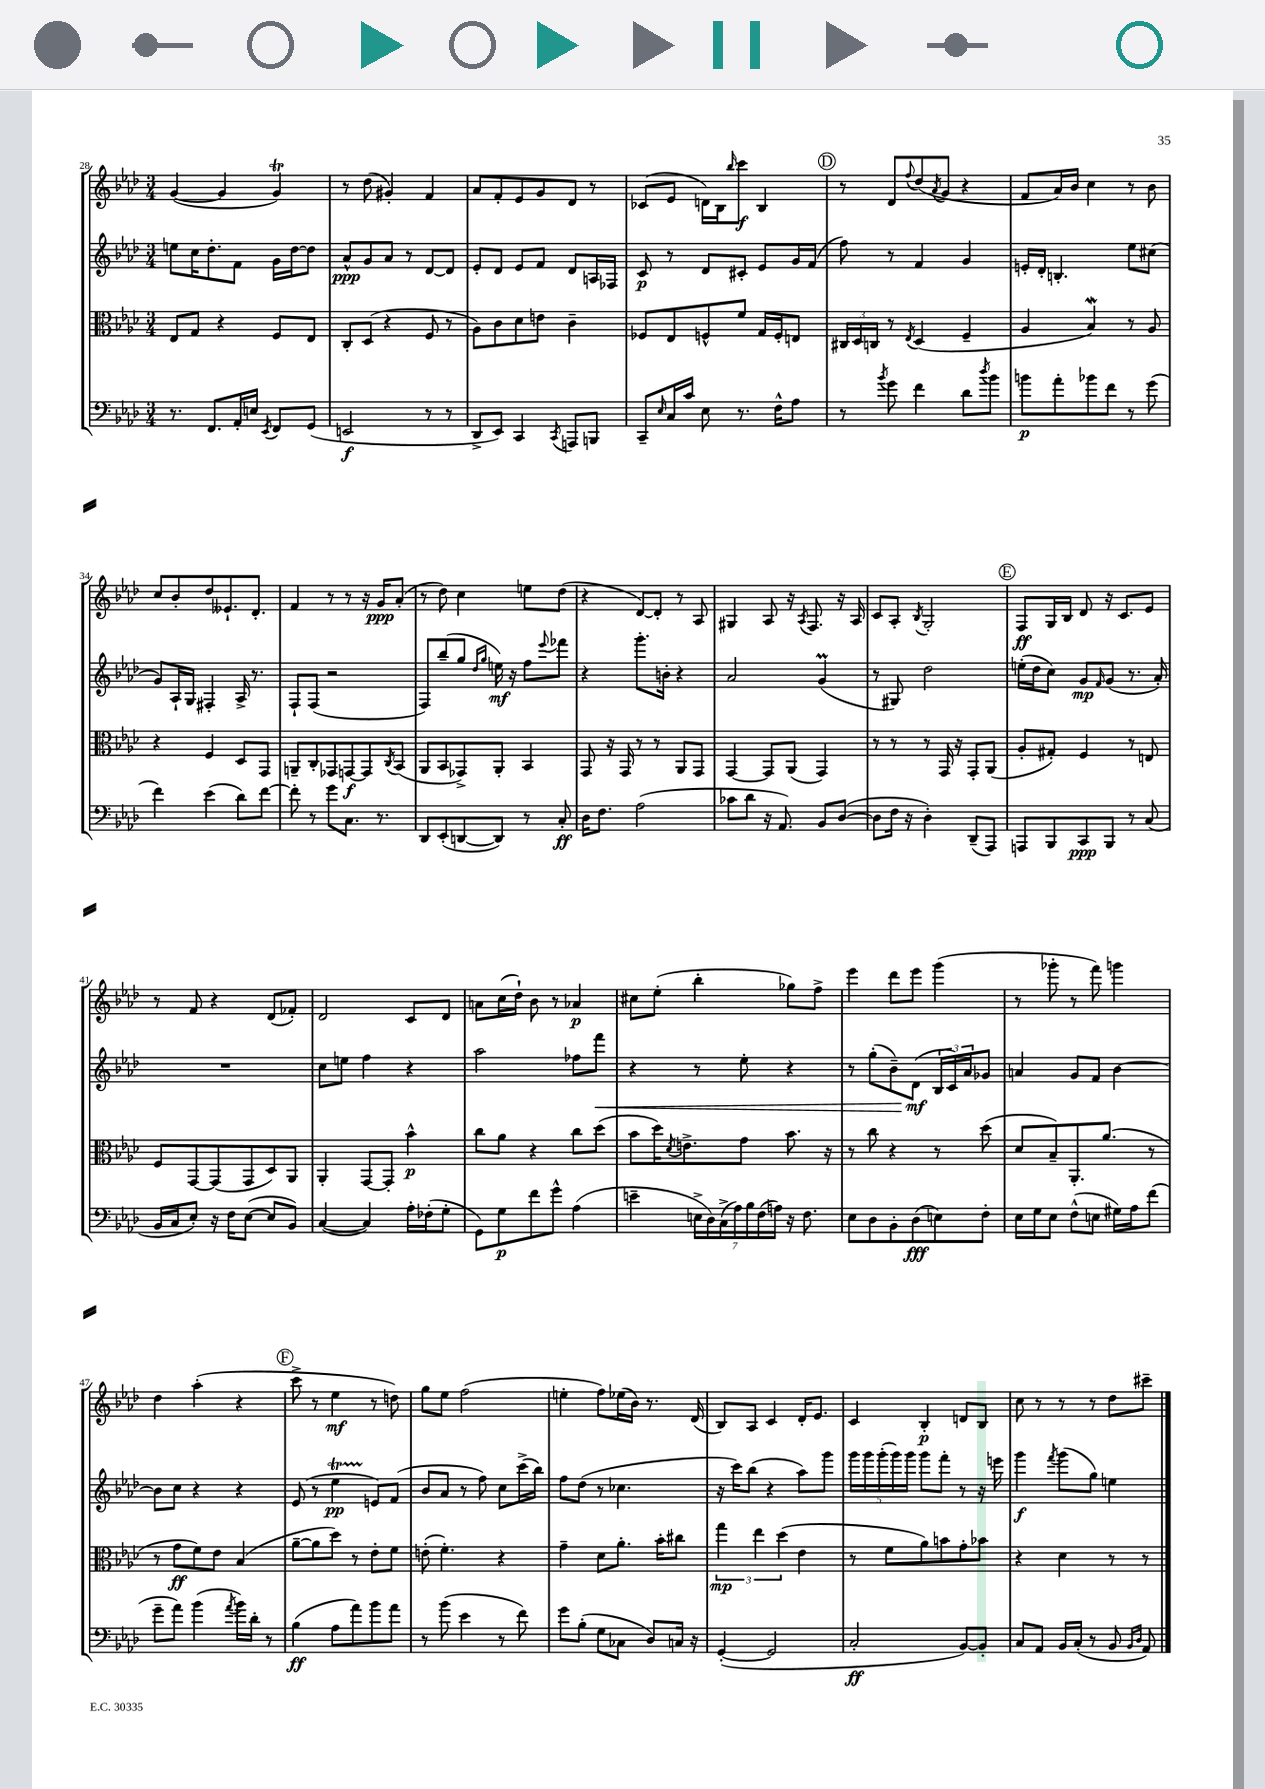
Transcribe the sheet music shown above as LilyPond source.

<<
\new StaffGroup <<
\new Staff = "s0" {
    \clef treble \key aes \major \numericTimeSignature \time 3/4
    g'4~( g'4 g'4\trill) |
    r8 des''8( gis'4-.) f'4 |
    aes'8 f'8-. ees'8 g'8 des'8 r8 |
    ces'8( ees'8 d'16) bes16 \grace { bes''16 } c'''8\f bes4 |
    \mark \markup { \circle "D" } r8 des'8 \appoggiatura { f''8 } des''8( \acciaccatura { aes'8 } g'8 r4 |
    f'8 aes'16) bes'16 c''4 r8 bes'8 |
    c''8 bes'8-. des''8 eeses'8.-! des'8.-. |
    f'4 r8 r8 r16 g'16\ppp aes'8-.( |
    r8 des''8) c''4 e''8 des''8( |
    r4 des'8~) des'8-. r8 aes8 |
    gis4 aes8 r16 \acciaccatura { aes8 } f8. r16 aes16 |
    c'8 aes8-. \acciaccatura { bes8 } g2-. |
    \mark \markup { \circle "E" } f8\ff g16 bes16 des'8 r16 c'8. ees'8 |
    r8 f'8 r4 des'8( fes'8-.) |
    des'2 c'8 des'8 |
    a'8 c''16( des''16-!) bes'8 r8 aes'4\p |
    cis''8 ees''8-.( bes''4-. ges''8) f''8-> |
    ees'''4 des'''8 ees'''8 g'''4( |
    r8 ges'''8-. r8 f'''8) g'''4 |
    des''4 aes''4-.( r4 |
    \mark \markup { \circle "F" } c'''8-> r8 ees''4\mf r8 d''8) |
    g''8 ees''8 f''2( |
    e''4-. f''8) ees''16( bes'16) r8. des'16( |
    bes8) aes8 c'4 des'16-. ees'8. |
    c'4 bes4-.\p d'8 bes8 |
    c''8 r8 r8 r8 des''8 cis'''8-- \bar "|." |
}
\new Staff = "s1" {
    \clef treble \key aes \major \numericTimeSignature \time 3/4
    e''8 c''16 des''8.-. f'8 g'16 des''16~ des''8 |
    aes'8-^\ppp g'8 aes'8 r8 des'8~ des'8 |
    ees'8-. des'8 ees'8 f'8 des'8 a16 fes16 |
    c'8\p r8 des'8 cis'8-. ees'8 g'16 f'16( |
    \mark \markup { \circle "D" } f''8) r8 f'4 g'4 |
    e'16-. des'16-. b4.-. ees''8 cis''8( |
    g'8) aes16-! g16 fis4-. aes16-> r8. |
    f8-! f8( r2 |
    f8) bes''8--( g''8 \grace { des''16 g''16 } e''16\mf) r16 f''8 \appoggiatura { ees'''8 } fes'''8 |
    r4 g'''8.-. b'16-. r4 |
    aes'2 g'4\prall( |
    r8 gis8) des''2 |
    \mark \markup { \circle "E" } e''16-.( des''16 c''8) g'8\mp \grace { f'16 } g'8( r8. aes'16-.) |
    R2. |
    c''8 e''8 f''4 r4 |
    aes''2 fes''8 f'''8\< |
    r4 r8 ees''8-. r4 |
    r8 g''8-.( bes'8--) des'8\mf\!( \tuplet 3/2 { bes16 c'16) aes'16 } ges'8 |
    a'4 g'8 f'8 bes'4~ |
    bes'8 c''8 r4 r4 |
    \mark \markup { \circle "F" } ees'8( r8 ees''4\startTrillSpan\pp e'8\stopTrillSpan) f'8( |
    bes'8 aes'8 r8 f''8) c''8 c'''16->( bes''16) |
    f''8 des''8( r8 ces''4. |
    r16 c'''16) bes''8( r4 aes''8) g'''8 |
    \tuplet 5/4 { g'''16 g'''16 g'''16-.( g'''16) g'''16 } g'''8 f'''8-. r8 r16 e'''16 |
    g'''4\f \acciaccatura { f'''8 } g'''8( g''8) e''4 \bar "|." |
}
\new Staff = "s2" {
    \clef alto \key aes \major \numericTimeSignature \time 3/4
    ees8 g8 r4 f8 ees8 |
    c8-. des8( r4 f8 r8 |
    aes8) c'8 des'8 e'8 c'4-- |
    fes8 ees8 f8-^ f'8 g16 f16-. e8 |
    \mark \markup { \circle "D" } \tuplet 3/2 { cis16 des16 c16 } r8 \acciaccatura { ees8 } des4( f4-- |
    aes4 bes4\mordent) r8 aes8 |
    r4 f4 des8 g,8 |
    a,8-- c8-. ges,8 g,8~\f g,8 \acciaccatura { c8 } bes,8( |
    aes,8 bes,8 ges,8->) aes,8-. bes,4 |
    g,8 r16 g,16 r8 r8 aes,8 g,8 |
    g,4~ g,8 aes,8( g,4) |
    r8 r8 r8 g,16 r16 g,8-. aes,8( |
    \mark \markup { \circle "E" } aes8-. gis8-.) f4 r8 e8 |
    f8 g,8~ g,8( g,8 des8) aes,8 |
    aes,4-. g,8~ g,8-. bes'4-^\p |
    c''8 aes'8 r4 c''8 des''8( |
    bes'8 des''16) \acciaccatura { des'8 } e'8.-> g'8 bes'8. r16 |
    r8 c''8 r4 r8 des''8( |
    des'8 bes8--) aes,8.-. aes'8.( r8 |
    r8 g'8\ff f'8) ees'8 bes4( |
    \mark \markup { \circle "F" } aes'8~-- aes'8 des''8) r8 ees'8-. f'8 |
    e'8-.( f'4.-.) r4 |
    g'4-- des'8 aes'8.-. bes'16-. cis''8 |
    \tuplet 3/2 { g''4\mp ees''4 des''4( } ees'4 |
    r8 f'8 aes'8) b'8 g'8-. bes'8 |
    r4 des'4 r8 r8 \bar "|." |
}
\new Staff = "s3" {
    \clef bass \key aes \major \numericTimeSignature \time 3/4
    r8. f,8. aes,16-. e16 \acciaccatura { ees,8 } f,8 g,8( |
    e,2\f r8 r8 |
    des,8-> ees,8) c,4 \acciaccatura { c,8 } a,,8 b,,8 |
    c,8-- \grace { ees16 } c16 c'16 ees8 r8. f16-^ aes8 |
    \mark \markup { \circle "D" } r8 \acciaccatura { bes'8 } g'8 f'4 des'8 \acciaccatura { des''8 } bes'8 |
    b'8\p aes'8-. bes'8 f'8 r8 g'8( |
    f'4) ees'4( des'8) f'8~ |
    f'8-. r8 g'8 c8. r8. |
    des,8 ees,8-.( d,8~ d,8) r8 c8-.\ff |
    des16 f8. aes2( |
    ces'8 des'8 r16 aes,8.) bes,8 des8~( |
    des8 f16 r16 des4-.) des,8--( aes,,8) |
    \mark \markup { \circle "E" } a,,8 bes,,8 c,8\ppp bes,,8 r8 c8( |
    bes,16 c16 ees8-.) r16 f16 ees8~( ees8 bes,8) |
    c4~( c4) aes16-. fes16-.( g8-. |
    g,8) g8\p f'8 g'8-^ aes4( |
    e'4-- \tuplet 7/4 { e16-> des16) c16->( aes16) bes16 f16( a16) } r16 f8. |
    ees8 des8 bes,8-. des8\fff( e8) f8-. |
    ees16 g16 ees8 f8-^( e8 gis16) aes16 f'8( |
    g'8-- aes'8) bes'4( \acciaccatura { aes'8 } bes'16) des'16-. r8 |
    \mark \markup { \circle "F" } bes4\ff( aes8 aes'8) bes'8 aes'8 |
    r8 bes'8( ees'4 r8 f'8) |
    g'8 bes8-.( g8 ces8 des8) c16 r16 |
    g,4~-.( g,2 |
    c2-.\ff bes,8~) bes,8-. |
    c8 aes,8 bes,16 c16-.( r8 bes,8 \grace { bes,16 des16 } aes,8) \bar "|." |
}
>>
>>
\layout { \context { \Score currentBarNumber = #28 } }
